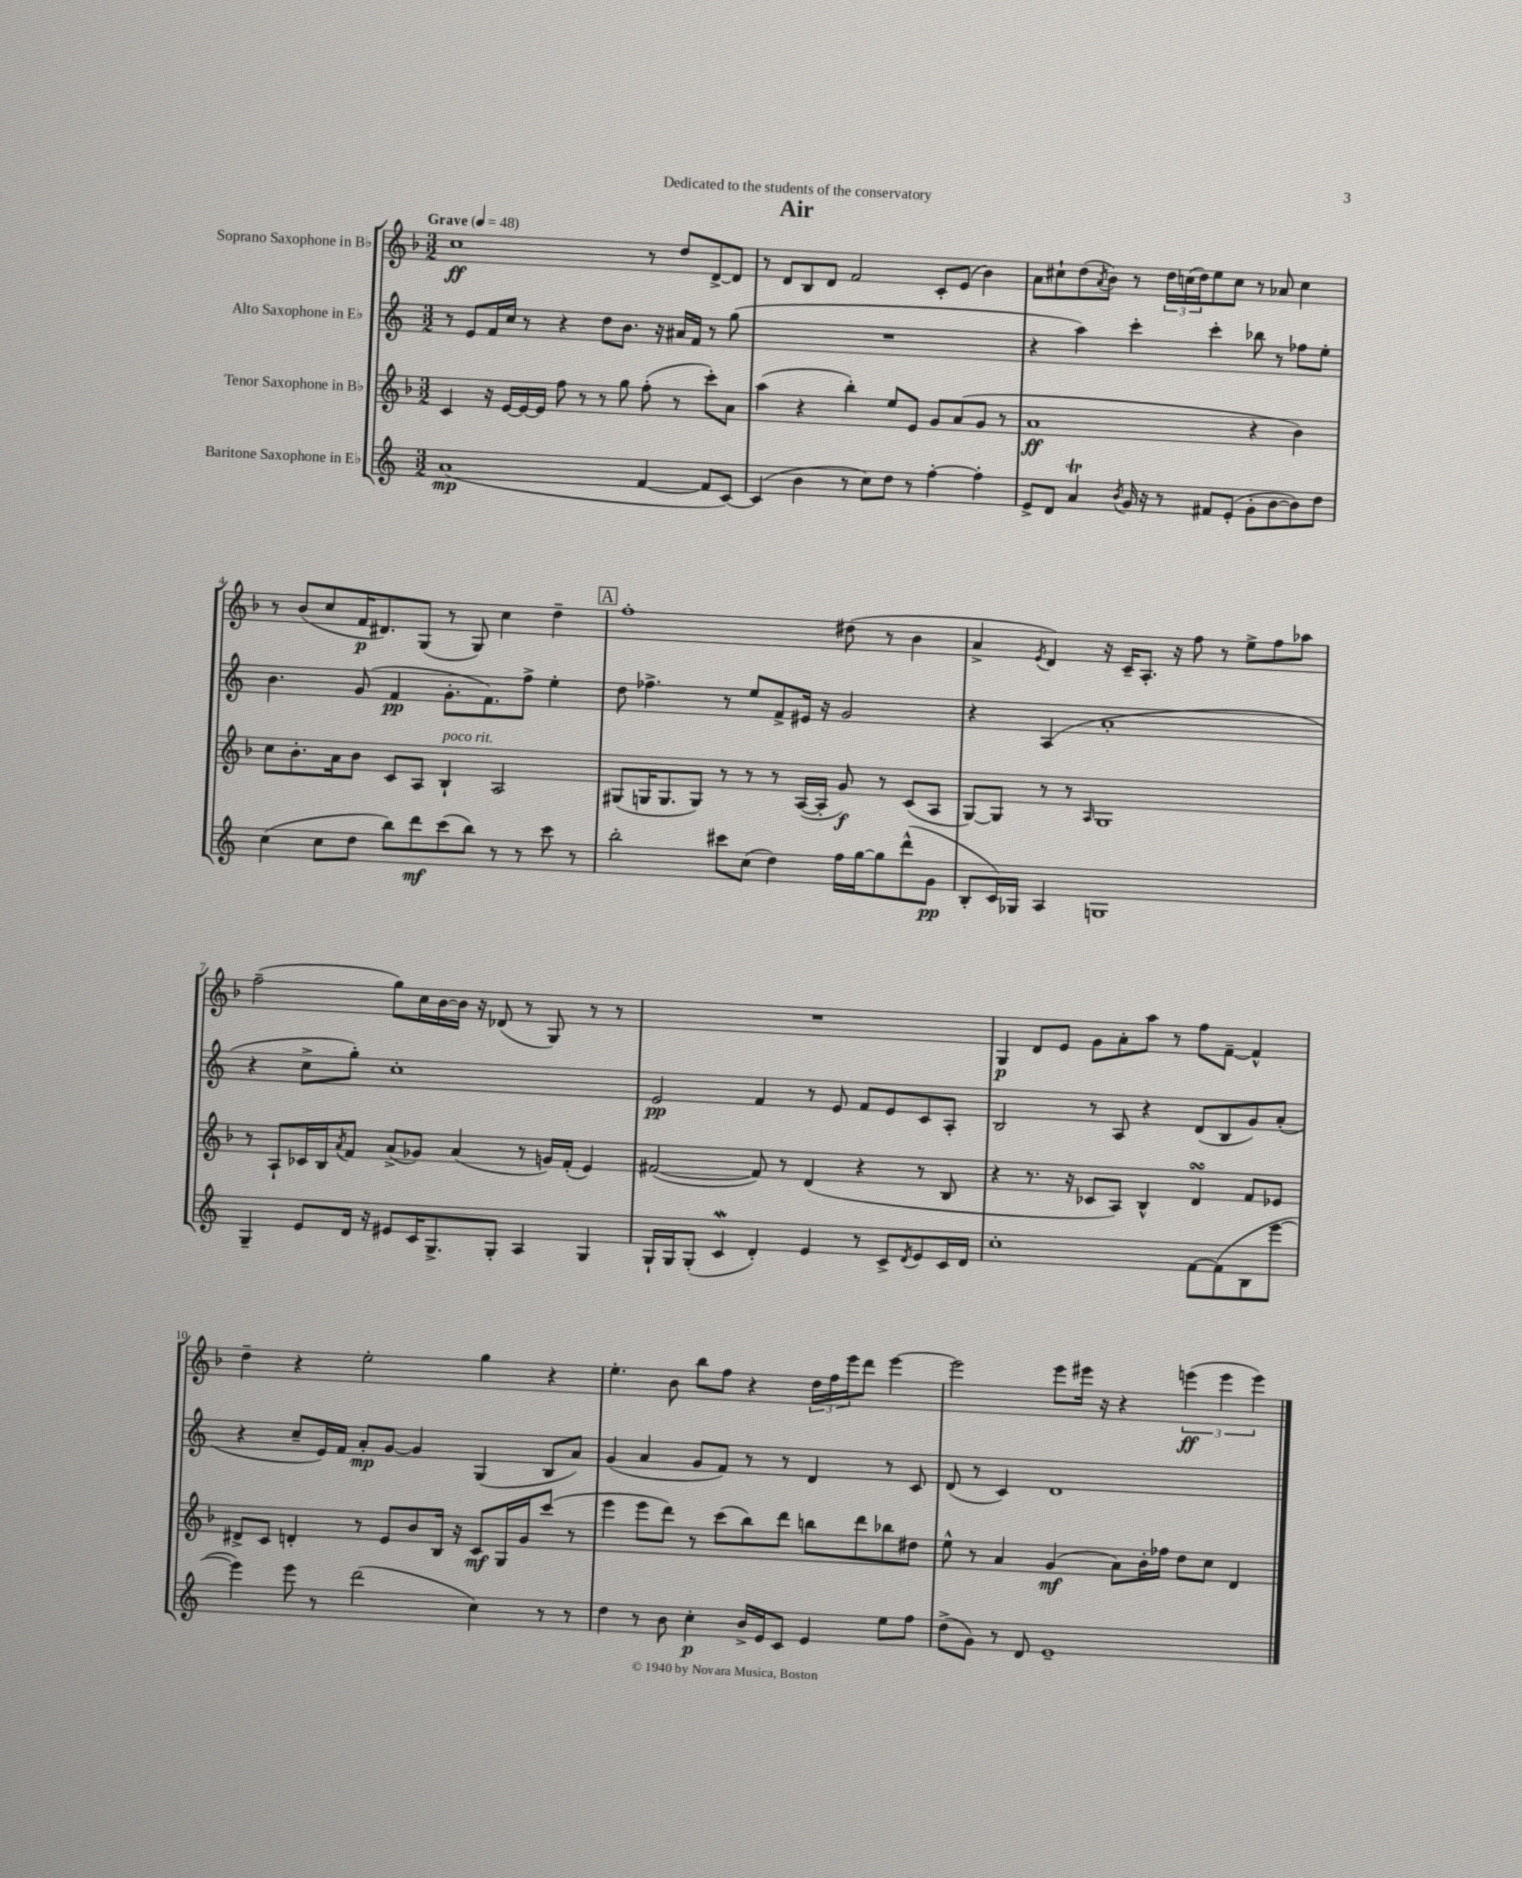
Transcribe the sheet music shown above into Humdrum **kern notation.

**kern	**dynam	**kern	**dynam	**kern	**dynam	**kern	**dynam
*part4	*part4	*part3	*part3	*part2	*part2	*part1	*part1
*staff4	*staff4	*staff3	*staff3	*staff2	*staff2	*staff1	*staff1
*I"Baritone Saxophone in E♭	*	*I"Tenor Saxophone in B♭	*	*I"Alto Saxophone in E♭	*	*I"Soprano Saxophone in B♭	*
*clefG2	*	*clefG2	*	*clefG2	*	*clefG2	*
*k[]	*	*k[b-]	*	*k[]	*	*k[b-]	*
*M3/2	*	*M3/2	*	*M3/2	*	*M3/2	*
*MM48	*	*MM48	*	*MM48	*	*MM48	*
=1	=1	=1	=1	=1	=1	=1	=1
!	!	!	!	!	!	!LO:TX:a:B:t=Grave	!
(1a	mp	4c/	.	8r	.	1cc	ff
.	.	.	.	8e/L	.	.	.
.	.	16r	.	16f/L	.	.	.
.	.	[16e/LL	.	16cc/JJ	.	.	.
.	.	16e/_	.	8r	.	.	.
.	.	16e/JJ]	.	.	.	.	.
.	.	8ff\	.	4r	.	.	.
.	.	8r	.	.	.	.	.
.	.	8r	.	8dd\L	.	.	.
.	.	8gg\	.	8.b\J	.	.	.
[4f/	.	(8ff'\	.	.	.	8r	.
.	.	.	.	16r	.	.	.
.	.	8r	.	16a#X/LL	.	8dd/L	.
.	.	.	.	16f/JJ	.	.	.
8f/L]	.	8ccc'\L)	.	8r	.	[8d^/	.
[8c/J)	.	8a\J	.	(8gg\	.	8d/J]	.
=2	=2	=2	=2	=2	=2	=2	=2
(4c/]	.	(4aa\	.	1.r	.	8r	.
.	.	.	.	.	.	8d/L	.
4b\	.	4r	.	.	.	8B-/	.
.	.	.	.	.	.	8d/J	.
8r	.	4bb-'\)	.	.	.	2f/	.
8cc\L)	.	.	.	.	.	.	.
8dd\J	.	8ee/L	.	.	.	.	.
8r	.	8e/J	.	.	.	.	.
[4ff'\	.	8g/L	.	.	.	8c'/L	.
.	.	(8a/	.	.	.	(8e/J	.
4ff'\]	.	8g/J	.	.	.	4b-\)	.
.	.	8r	.	.	.	.	.
=3	=3	=3	=3	=3	=3	=3	=3
8e^/L	.	1a	ff	4r	.	8a\L	.
8d/J	.	.	.	.	.	8cc#X`\	.
4aT/	.	.	.	4aa\)	.	(8dd\	.
.	.	.	.	.	.	8qa/	.
.	.	.	.	.	.	8b-\J)	.
8qb/	.	.	.	.	.	.	.
16g/	.	.	.	4ccc'\	.	8r	.
16r	.	.	.	.	.	.	.
8r	.	.	.	.	.	24dd\LL	.
.	.	.	.	.	.	(24ccn\	.
.	.	.	.	.	.	24dd\J)	.
8f#X/L	.	.	.	4ccc'\	.	8ee\	.
(8e'/J	.	.	.	.	.	8cc\J	.
8g'\L	.	4r	.	8bb-X\	.	8r	.
[8b\	.	.	.	8r	.	8a-X/	.
8b\])	.	4b-\)	.	8ff-X\L	.	4cc\	.
8dd\J	.	.	.	8ee'\J	.	.	.
!!LO:LB:g=z
=4	=4	=4	=4	=4	=4	=4	=4
(4cc\	.	8cc\L	.	4.b\	.	8r	.
.	.	8.b-'\	.	.	.	(8b-/L	.
8cc\L	.	.	.	.	.	8cc/	.
.	.	16a\k	.	.	.	.	.
8dd\J	.	8b-\J	.	(8g/	.	16f/K	p
.	.	.	.	.	.	8.d#X/)	.
8bb\L)	.	8c/L	.	4f/	pp	.	.
8ddd\	mf	8A/J	.	.	.	(8G/J	.
!	!	!LO:TX:a:i:t=poco rit.	!	!	!	!	!
(8ccc\	.	4B-`/	.	8.g'\L	.	8r	.
8bb\J)	.	.	.	.	.	8G/)	.
.	.	.	.	8.f\)	.	.	.
8r	.	2A/	.	.	.	4cc\	.
8r	.	.	.	8ff^\J	.	.	.
8ccc\	.	.	.	4ee'\	.	4dd~\	.
8r	.	.	.	.	.	.	.
!!LO:REH:place=s1:t=A
=5	=5	=5	=5	=5	=5	=5	=5
2bb'\	.	(8G#X/L	.	8dd\	.	1ff'	.
.	.	16Gn/K	.	4.ff-X^\	.	.	.
.	.	8.G/	.	.	.	.	.
.	.	8G/J)	.	.	.	.	.
8ccc#X\L	.	8r	.	8r	.	.	.
(8cc\J	.	8r	.	8ee/L	.	.	.
4dd\)	.	8r	.	8f^/	.	.	.
.	.	([16A/LL	.	16e#X/Jk	.	.	.
.	.	16A'/JJ]	.	16r	.	.	.
16ff\LL	.	8g/)	f	2g/	.	(8dd#X\	.
[16gg\J	.	.	.	.	.	.	.
8gg\]	.	8r	.	.	.	8r	.
(8ddd^^\	.	(8c/L	.	.	.	4b-\	.
8g\J	pp	8A/J	.	.	.	.	.
=6	=6	=6	=6	=6	=6	=6	=6
8B'/L	.	[8G/L)	.	4r	.	4a^/	.
16c/L)	.	8G/J]	.	.	.	.	.
16G-X/JJ	.	.	.	.	.	.	.
.	.	.	.	.	.	8qe/	.
4A/	.	8r	.	(4A/	.	4d/)	.
.	.	8r	.	.	.	.	.
.	.	16qqA/	.	.	.	.	.
1Gn	.	1G	.	1a'	.	16r	.
.	.	.	.	.	.	16c~/KL	.
.	.	.	.	.	.	8.A'/J	.
.	.	.	.	.	.	16r	.
.	.	.	.	.	.	8ff\	.
.	.	.	.	.	.	8r	.
.	.	.	.	.	.	8ee^\L	.
.	.	.	.	.	.	8ff\	.
.	.	.	.	.	.	8aa-X\J	.
!!LO:LB:g=z
=7	=7	=7	=7	=7	=7	=7	=7
4G~/	.	8r	.	4r	.	(2ff~\	.
.	.	8A`/L	.	.	.	.	.
8e/L	.	16c-X/L	.	8cc^\L	.	.	.
.	.	16B-/J	.	.	.	.	.
.	.	8qa/	.	.	.	.	.
16d/Jk	.	8f/J	.	8gg'\J)	.	.	.
16r	.	.	.	.	.	.	.
8e#X/L	.	(8a^/L	.	1cc'	.	8gg\L)	.
16c/K	.	8g-X/J)	.	.	.	16cc\L	.
8.G^/	.	.	.	.	.	[16b-\	.
.	.	(4a/	.	.	.	16b-\JJ]	.
.	.	.	.	.	.	16r	.
8G'/J	.	.	.	.	.	(8d-X/	.
4A/	.	8r	.	.	.	8r	.
.	.	16gn/LL)	.	.	.	8G/)	.
.	.	(16f'/JJ	.	.	.	.	.
4G/	.	4e/)	.	.	.	8r	.
.	.	.	.	.	.	8r	.
=8	=8	=8	=8	=8	=8	=8	=8
16G`/LL	.	([2f#X/	.	2e/	pp	1.r	.
16G/J	.	.	.	.	.	.	.
(8G'/J	.	.	.	.	.	.	.
4cw/	.	.	.	.	.	.	.
4d'/)	.	8f#/])	.	4f/	.	.	.
.	.	8r	.	.	.	.	.
4e/	.	(4d/	.	8r	.	.	.
.	.	.	.	8e/	.	.	.
8r	.	4r	.	8f/L	.	.	.
8c^/L	.	.	.	8e/	.	.	.
8qd/	.	.	.	.	.	.	.
8e/	.	8r	.	8c/	.	.	.
16c/L	.	8B-/	.	8A'/J	.	.	.
16d/JJ	.	.	.	.	.	.	.
=9	=9	=9	=9	=9	=9	=9	=9
1cc'	.	4r	.	2B/	.	4G/	p
.	.	8.r	.	.	.	8d/L	.
.	.	.	.	.	.	8e/J	.
.	.	16r	.	.	.	.	.
.	.	8c-X/L	.	8r	.	8g\L	.
.	.	8A/J)	.	8A/	.	8a'\	.
.	.	4B-^^/	.	4r	.	8aa\J	.
.	.	.	.	.	.	8r	.
[8f\L	.	4dsSSS/	.	(8d/L	.	8ff\L	.
(8f\]	.	.	.	8B/	.	[8f~\J	.
8B\	.	8f/L	.	8g/)	.	4f^^/]	.
[8eee\J	.	8e-X/J	.	(8a'/J	.	.	.
!!LO:LB:g=z
=10	=10	=10	=10	=10	=10	=10	=10
4eee\])	.	8d#X^/L	.	4r	.	4dd~\	.
.	.	8c/J	.	.	.	.	.
8eee\	.	4dn'/	.	8cc~/L	.	4r	.
8r	.	.	.	16e/L)	.	.	.
.	.	.	.	16f/JJ	.	.	.
(2ddd\	.	8r	.	8a'/L	mp	2ee'\	.
.	.	8e/L	.	[8g/J	.	.	.
.	.	8b-/	.	4g/]	.	.	.
.	.	16B-/Jk	.	.	.	.	.
.	.	16r	.	.	.	.	.
4cc\)	.	8c/L	mf	(4G/	.	4gg\	.
.	.	16G/L	.	.	.	.	.
.	.	16g/J	.	.	.	.	.
8r	.	(8ccc/J	.	8B/L	.	4r	.
8r	.	8r	.	8a/J)	.	.	.
=11	=11	=11	=11	=11	=11	=11	=11
4dd\	.	4eee\	.	(4g/	.	4.ee'\	.
8r	.	8eee\L	.	4a/	.	.	.
8b\	.	8ddd\J)	.	.	.	8b-\	.
4cc'\	p	8r	.	8g/L	.	8bb-\L	.
.	.	(8ccc\L	.	8f/J)	.	8ff\J	.
16b^/LL	.	8bb-\)	.	8r	.	4r	.
16e/J	.	.	.	.	.	.	.
8c/J	.	8ddd\J	.	8r	.	.	.
4e/	.	8bbn\L	.	4d/	.	24dd\LL	.
.	.	.	.	.	.	24ff\	.
.	.	.	.	.	.	24eee\J	.
.	.	8ddd\	.	.	.	8ddd\J	.
8ee\L	.	8bb-X\	.	8r	.	[4eee\	.
8ff\J	.	8dd#X\J	.	8c/	.	.	.
=12	=12	=12	=12	=12	=12	=12	=12
(8dd^\L	.	8ee^^\	.	(8d/	.	2eee\]	.
8g\J)	.	8r	.	8r	.	.	.
8r	.	4a/	.	4c/)	.	.	.
8d/	.	.	.	.	.	.	.
1e~	.	(4g/	mf	1d	.	8eee\L	.
.	.	.	.	.	.	16eee#X\Jk	.
.	.	.	.	.	.	16r	.
.	.	8a\L)	.	.	.	4r	.
.	.	16b-'\L	.	.	.	.	.
.	.	16ff-X\JJ	.	.	.	.	.
.	.	8dd\L	.	.	.	(6eeen\	ff
.	.	8cc\J	.	.	.	.	.
.	.	.	.	.	.	6eee\	.
.	.	4d/	.	.	.	.	.
.	.	.	.	.	.	6eee\)	.
==	==	==	==	==	==	==	==
*-	*-	*-	*-	*-	*-	*-	*-
